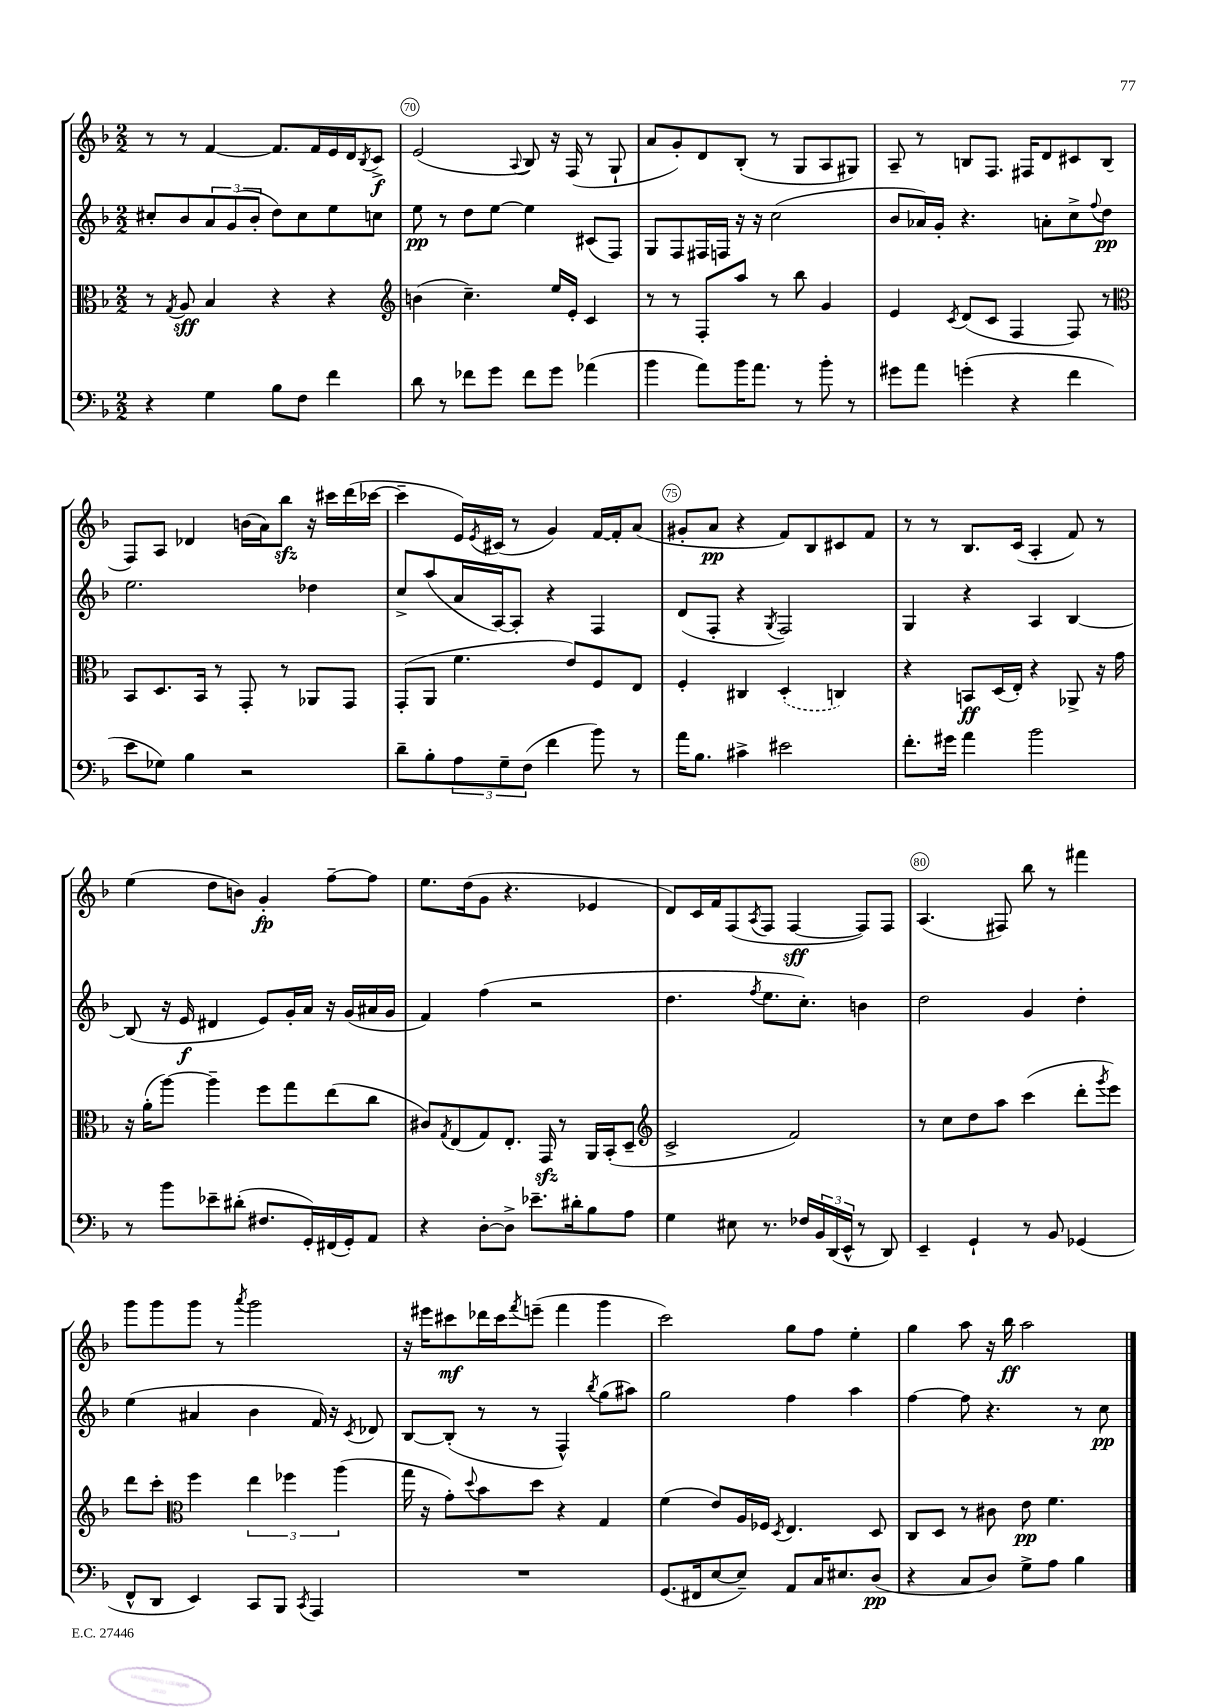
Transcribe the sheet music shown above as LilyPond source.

<<
\new StaffGroup <<
\new Staff = "s0" {
    \clef treble \key f \major \numericTimeSignature \time 2/2
    r8 r8 f'4~ f'8. f'16 e'16 d'16 \acciaccatura { bes8 } c'8->\f |
    e'2( \appoggiatura { a8 } bes8) r16 f16( r8 g8-! |
    a'8 g'8-.) d'8 bes8-.( r8 g8 a8 gis8) |
    a8-- r8 b8 f8. fis16 d'8 cis'8 b8( |
    f8) a8 des'4 b'16( a'16) bes''8\sfz r16 cis'''16 d'''16( ces'''16~ |
    ces'''4-- e'16) \acciaccatura { e'8 } cis'16( r8 g'4) f'16~ f'16-. a'8( |
    gis'8-. a'8\pp r4 f'8) bes8 cis'8 f'8 |
    r8 r8 bes8. c'16( a4-. f'8) r8 |
    e''4( d''8 b'8) g'4-.\fp f''8~-- f''8 |
    e''8. d''16( g'8 r4. ees'4 |
    d'8) c'16 f'16 f8( \acciaccatura { a8 } f8 f4~\sff f8) f8 |
    a4.( fis8) bes''8 r8 fis'''4 |
    g'''8 g'''8 g'''8 r8 \acciaccatura { a'''8 } g'''2 |
    r16 eis'''16 cis'''8\mf des'''16 cis'''16 \acciaccatura { f'''8 } e'''8--( f'''4 g'''4 |
    c'''2) g''8 f''8 e''4-. |
    g''4 a''8 r16 bes''16\ff a''2 \bar "|." |
}
\new Staff = "s1" {
    \clef treble \key f \major \numericTimeSignature \time 2/2
    cis''8-. bes'8 \tuplet 3/2 { a'8 g'8( bes'8-. } d''8) cis''8 e''8 c''8 |
    e''8\pp r8 d''8 e''8~ e''4 cis'8( f8) |
    g8 f8 fis16 f16 r16 r16 c''2( |
    bes'8 aes'16) g'16-. r4. a'8-. c''8-> \appoggiatura { f''8 } d''8\pp |
    e''2. des''4 |
    c''8-> a''8( a'16 a16~) a8-. r4 f4 |
    d'8( f8-. r4 \acciaccatura { g8 } f2) |
    g4 r4 a4 bes4~ |
    bes8( r16 e'16\f dis'4 e'8) g'16-. a'16 r16 g'16( ais'16 g'16 |
    f'4) f''4( r2 |
    d''4. \acciaccatura { f''8 } e''8. c''8.-.) b'4 |
    d''2 g'4 d''4-. |
    e''4( ais'4 bes'4 f'16) r16 \acciaccatura { c'8 } des'8 |
    bes8~ bes8-.( r8 r8 f4-^) \acciaccatura { bes''8 } g''8( ais''8) |
    g''2 f''4 a''4 |
    f''4~ f''8 r4. r8 c''8\pp \bar "|." |
}
\new Staff = "s2" {
    \clef alto \key f \major \numericTimeSignature \time 2/2
    r8 \acciaccatura { g8 } a8\sff bes4 r4 r4 |
    \clef treble b'4( c''4.--) e''16 e'16-. c'4 |
    r8 r8 f8-. a''8 r8 bes''8 g'4 |
    e'4 \acciaccatura { c'8 } d'8( c'8 f4 f8) r8 |
    \clef alto bes,8 d8. bes,16 r8 g,8-. r8 aes,8 g,8 |
    g,8-.( a,8 f'4. e'8) f8 e8 |
    f4-. cis4 \once \slurDashed d4-.( c4) |
    r4 b,8\ff d16( e16-.) r4 aes,8-> r16 g'16 |
    r16 a'16-.( a''8~) a''4-- f''8 g''8 e''8( c''8 |
    cis'8) \acciaccatura { g8 } e8( g8) e8.-. g,16\sfz r8 a,16 bes,16-.( d8-- |
    \clef treble c'2-> f'2) |
    r8 c''8 d''8 a''8 c'''4( d'''8-. \acciaccatura { g'''8 } e'''8) |
    d'''8 c'''8-. \clef alto f''4 \tuplet 3/2 { e''4 fes''4 a''4( } |
    g''16 r16 g'8-.) \appoggiatura { d''8 } bes'8 d''8 r4 g4 |
    f'4( e'8) a16 fes16 \acciaccatura { d8 } e4. d8 |
    c8 d8 r8 cis'8 e'8\pp f'4. \bar "|." |
}
\new Staff = "s3" {
    \clef bass \key f \major \numericTimeSignature \time 2/2
    r4 g4 bes8 f8 f'4 |
    d'8 r8 fes'8 g'8 fes'8 g'8 aes'4( |
    bes'4 a'8) bes'16 a'8. r8 bes'8-. r8 |
    gis'8 a'8 g'4-.( r4 f'4 |
    e'8 ges8) bes4 r2 |
    d'8-- bes8-. \tuplet 3/2 { a8 g8-- f8( } f'4 bes'8) r8 |
    a'16 bes8. cis'4-> eis'2 |
    f'8.-. gis'16 a'4 bes'2 |
    r8 bes'8 ees'8-- dis'8-.( fis8. g,16-.) fis,16( g,16-.) a,8 |
    r4 d8~-. d8-> ees'8.-- dis'16-. bes8 a8 |
    g4 eis8 r8. fes16 \tuplet 3/2 { bes,16 d,16( e,16-^ } r8 d,8) |
    e,4-- g,4-! r8 bes,8 ges,4( |
    f,8-^ d,8 e,4) c,8 bes,,8 \acciaccatura { c,8 } a,,4 |
    R1 |
    g,8.( fis,16 e8~ e8--) a,8 c16 eis8. d8\pp( |
    r4 c8 d8) g8-> a8 bes4 \bar "|." |
}
>>
>>
\layout { \context { \Score currentBarNumber = #69 \override BarNumber.break-visibility = ##(#f #t #t) barNumberVisibility = #(every-nth-bar-number-visible 5) \override BarNumber.stencil = #(make-stencil-circler 0.1 0.3 ly:text-interface::print) } }
